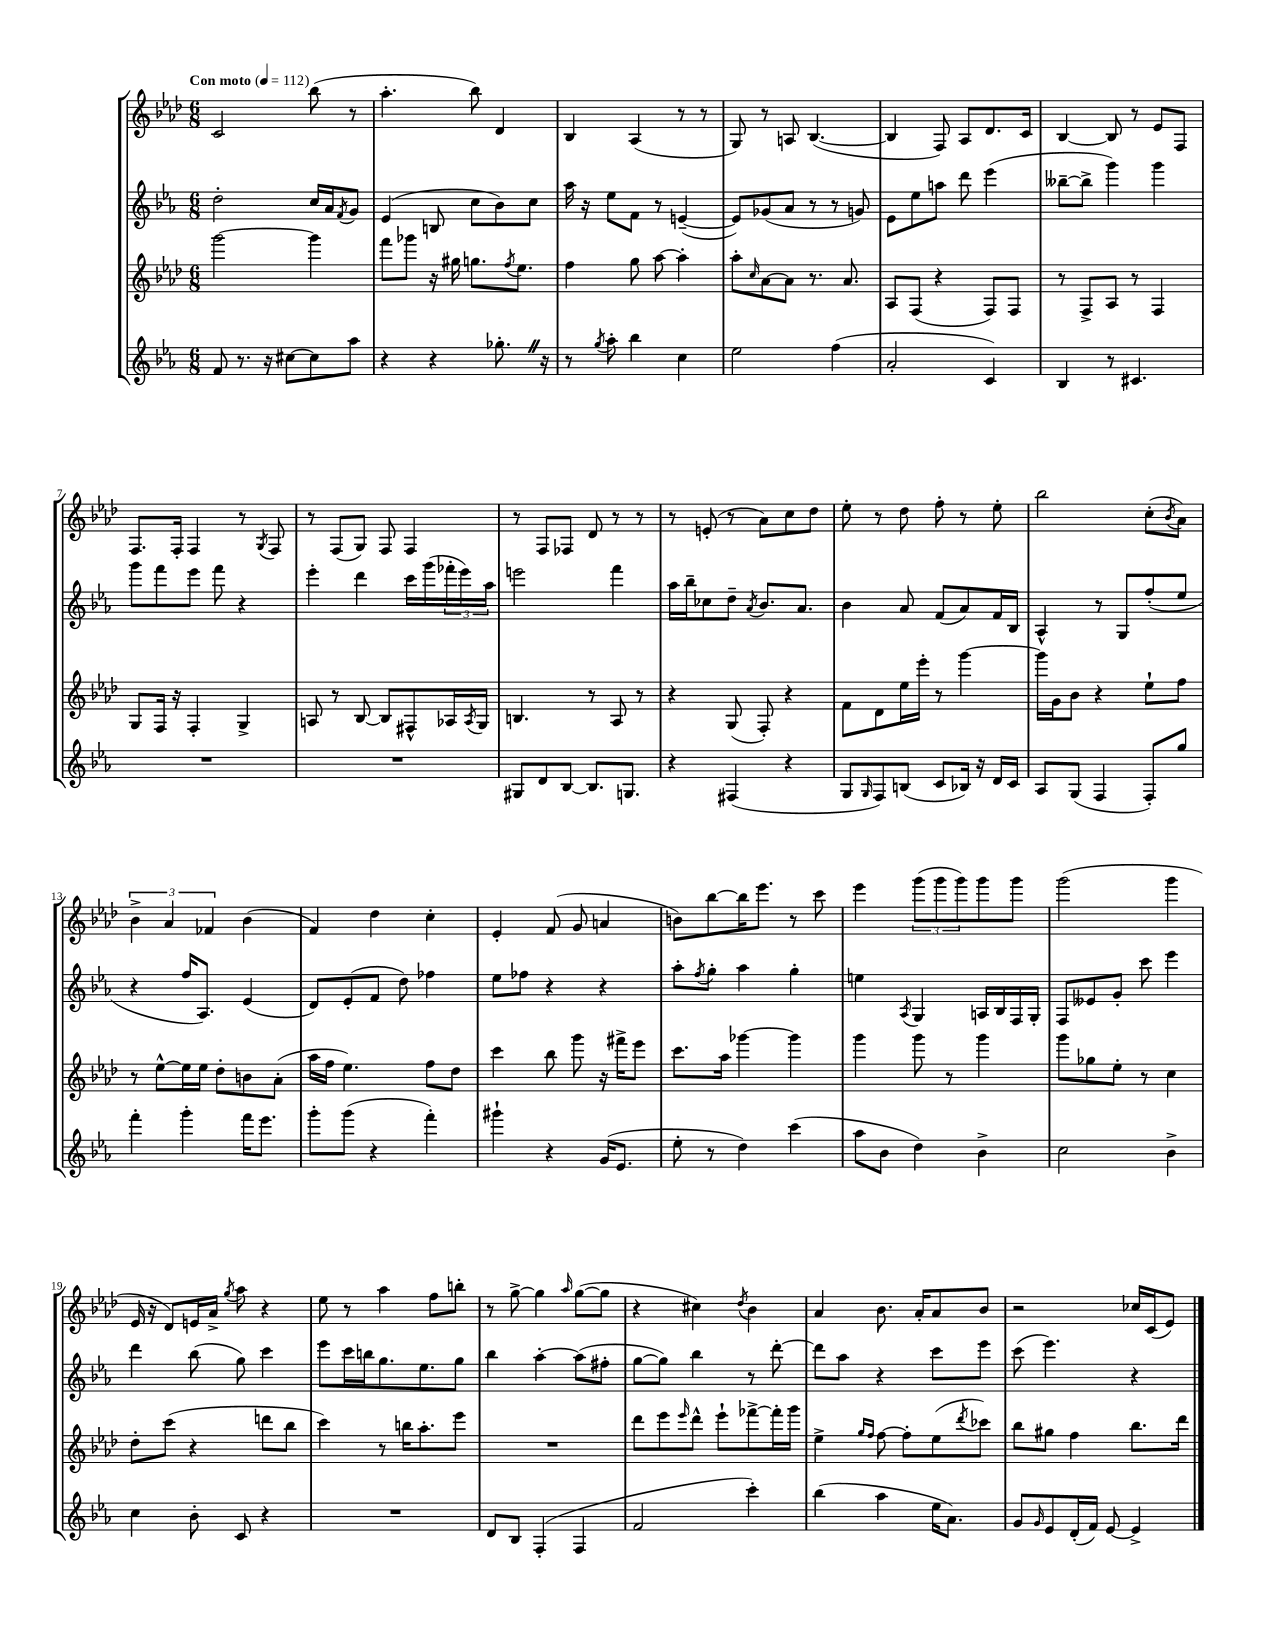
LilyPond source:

<<
\new StaffGroup <<
\new Staff = "s0" {
    \clef treble \key aes \major \numericTimeSignature \time 6/8 \tempo "Con moto" 4 = 112
    c'2 bes''8( r8 |
    aes''4.-. bes''8) des'4 |
    bes4 aes4( r8 r8 |
    g8) r8 a8 bes4.~( |
    bes4 f8) aes8 des'8. c'16 |
    bes4~ bes8 r8 ees'8 f8 |
    f8. f16-. f4 r8 \acciaccatura { g8 } f8 |
    r8 f8( g8) f8 f4 |
    r8 f8 fes8 des'8 r8 r8 |
    r8 e'8-.( r8 aes'8) c''8 des''8 |
    ees''8-. r8 des''8 f''8-. r8 ees''8-. |
    bes''2 c''8-.( \acciaccatura { bes'8 } aes'8) |
    \tuplet 3/2 { bes'4-> aes'4 fes'4 } bes'4( |
    f'4) des''4 c''4-. |
    ees'4-. f'8( g'8 a'4 |
    b'8) bes''8~ bes''16 ees'''8. r8 c'''8 |
    ees'''4 \tuplet 3/2 { g'''8( g'''8 g'''8) } g'''8 g'''8 |
    g'''2( g'''4 |
    ees'16 r16 des'8) e'16 aes'16-> \acciaccatura { g''8 } aes''8 r4 |
    ees''8 r8 aes''4 f''8 b''8-. |
    r8 g''8~-> g''4 \grace { aes''16 } g''8~( g''8 |
    r4 cis''4) \acciaccatura { des''8 } bes'4 |
    aes'4 bes'8. aes'16-. aes'8 bes'8 |
    r2 ces''16 c'16( ees'8) \bar "|." |
}
\new Staff = "s1" {
    \clef treble \key ees \major \numericTimeSignature \time 6/8
    d''2-. c''16 aes'16 \acciaccatura { f'8 } g'8 |
    ees'4( b8 c''8 bes'8) c''8 |
    aes''16 r16 ees''8 f'8 r8 e'4~--( |
    e'8) ges'8( aes'8 r8 r8 g'8) |
    ees'8 ees''8 a''8 d'''8 ees'''4( |
    beses''8~-- beses''8-> g'''4) g'''4 |
    g'''8 f'''8 ees'''8 f'''8 r4 |
    ees'''4-. d'''4 c'''16 g'''16( \tuplet 3/2 { fes'''16-. ees'''16) aes''16 } |
    e'''2 f'''4 |
    aes''16 bes''16-- ces''8 d''8-- \acciaccatura { aes'8 } bes'8. aes'8. |
    bes'4 aes'8 f'8( aes'8) f'16 bes16 |
    aes4-^ r8 g8 f''8-.( ees''8 |
    r4 f''16 aes8.) ees'4( |
    d'8) ees'8-.( f'8 d''8) fes''4 |
    ees''8 fes''8 r4 r4 |
    aes''8-. \acciaccatura { f''8 } g''8-. aes''4 g''4-. |
    e''4 \acciaccatura { aes8 } g4 a16 bes16 f16 g16-. |
    f8 eeses'8 g'8-. c'''8 ees'''4 |
    d'''4 bes''8( g''8) c'''4 |
    ees'''8 c'''16 b''16 g''8. ees''8. g''8 |
    bes''4 aes''4~-. aes''8( fis''8-. |
    g''8~ g''8) bes''4 r8 d'''8~-. |
    d'''8 aes''8 r4 c'''8 ees'''8 |
    c'''8( ees'''4.) r4 \bar "|." |
}
\new Staff = "s2" {
    \clef treble \key aes \major \numericTimeSignature \time 6/8
    g'''2~ g'''4 |
    f'''8 ges'''8 r16 gis''16 g''8. \acciaccatura { f''8 } ees''8. |
    f''4 g''8 aes''8~ aes''4-. |
    aes''8-. \grace { c''16 } aes'8~ aes'8 r8. aes'8. |
    aes8 f8( r4 f8) f8 |
    r8 f8-> aes8 r8 f4 |
    g8 f16 r16 f4-. g4-> |
    a8 r8 bes8~ bes8 fis8-^ aes16 \acciaccatura { aes8 } g16 |
    b4. r8 aes8 r8 |
    r4 g8( f8-.) r4 |
    f'8 des'8 ees''16 ees'''16-. r8 g'''4~ |
    g'''16 g'16 bes'8 r4 ees''8-! f''8 |
    r8 ees''8~-^ ees''16 ees''16 des''8-. b'8 aes'8-.( |
    aes''16 f''16 ees''4.) f''8 des''8 |
    c'''4 bes''8 g'''8 r16 fis'''16-> ees'''8 |
    c'''8. aes''16 ges'''4~ ges'''4 |
    g'''4 g'''8 r8 g'''4 |
    g'''8 ges''8 ees''8-. r8 c''4 |
    des''8-. c'''8( r4 d'''8 bes''8 |
    c'''4) r8 b''16 aes''8.-. ees'''8 |
    R2. |
    des'''8 ees'''8 \grace { ees'''16 } des'''8-^ ees'''8-! fes'''8~-> fes'''16-. g'''16 |
    ees''4-> \grace { g''16 f''16 } f''8~ f''8-. ees''8( \acciaccatura { des'''8 } ces'''8) |
    bes''8 gis''8 f''4 bes''8. des'''16 \bar "|." |
}
\new Staff = "s3" {
    \clef treble \key ees \major \numericTimeSignature \time 6/8
    f'8 r8. r16 cis''8~ cis''8 aes''8 |
    r4 r4 ges''8.-. \once \override BreathingSign.text = \markup { \musicglyph "scripts.caesura.straight" } \breathe r16 |
    r8 \acciaccatura { g''8 } aes''8-. bes''4 c''4 |
    ees''2 f''4( |
    aes'2-. c'4) |
    bes4 r8 cis'4. |
    R2. |
    R2. |
    gis8 d'8 bes8~ bes8. g8. |
    r4 fis4( r4 |
    g8 \grace { g16 } f8) b8( c'8 bes16) r16 d'16 c'16 |
    aes8 g8( f4 f8-.) g''8 |
    f'''4-. g'''4-. f'''16 ees'''8. |
    g'''8-. g'''8( r4 f'''4-.) |
    gis'''4-! r4 g'16( ees'8. |
    ees''8-. r8 d''4) c'''4( |
    aes''8 bes'8 d''4) bes'4-> |
    c''2 bes'4-> |
    c''4 bes'8-. c'8 r4 |
    R2. |
    d'8 bes8 f4-.( f4 |
    f'2 c'''4-.) |
    bes''4( aes''4 ees''16 aes'8.) |
    g'8 \grace { g'16 } ees'8 d'16-.( f'16) ees'8~ ees'4-> \bar "|." |
}
>>
>>
